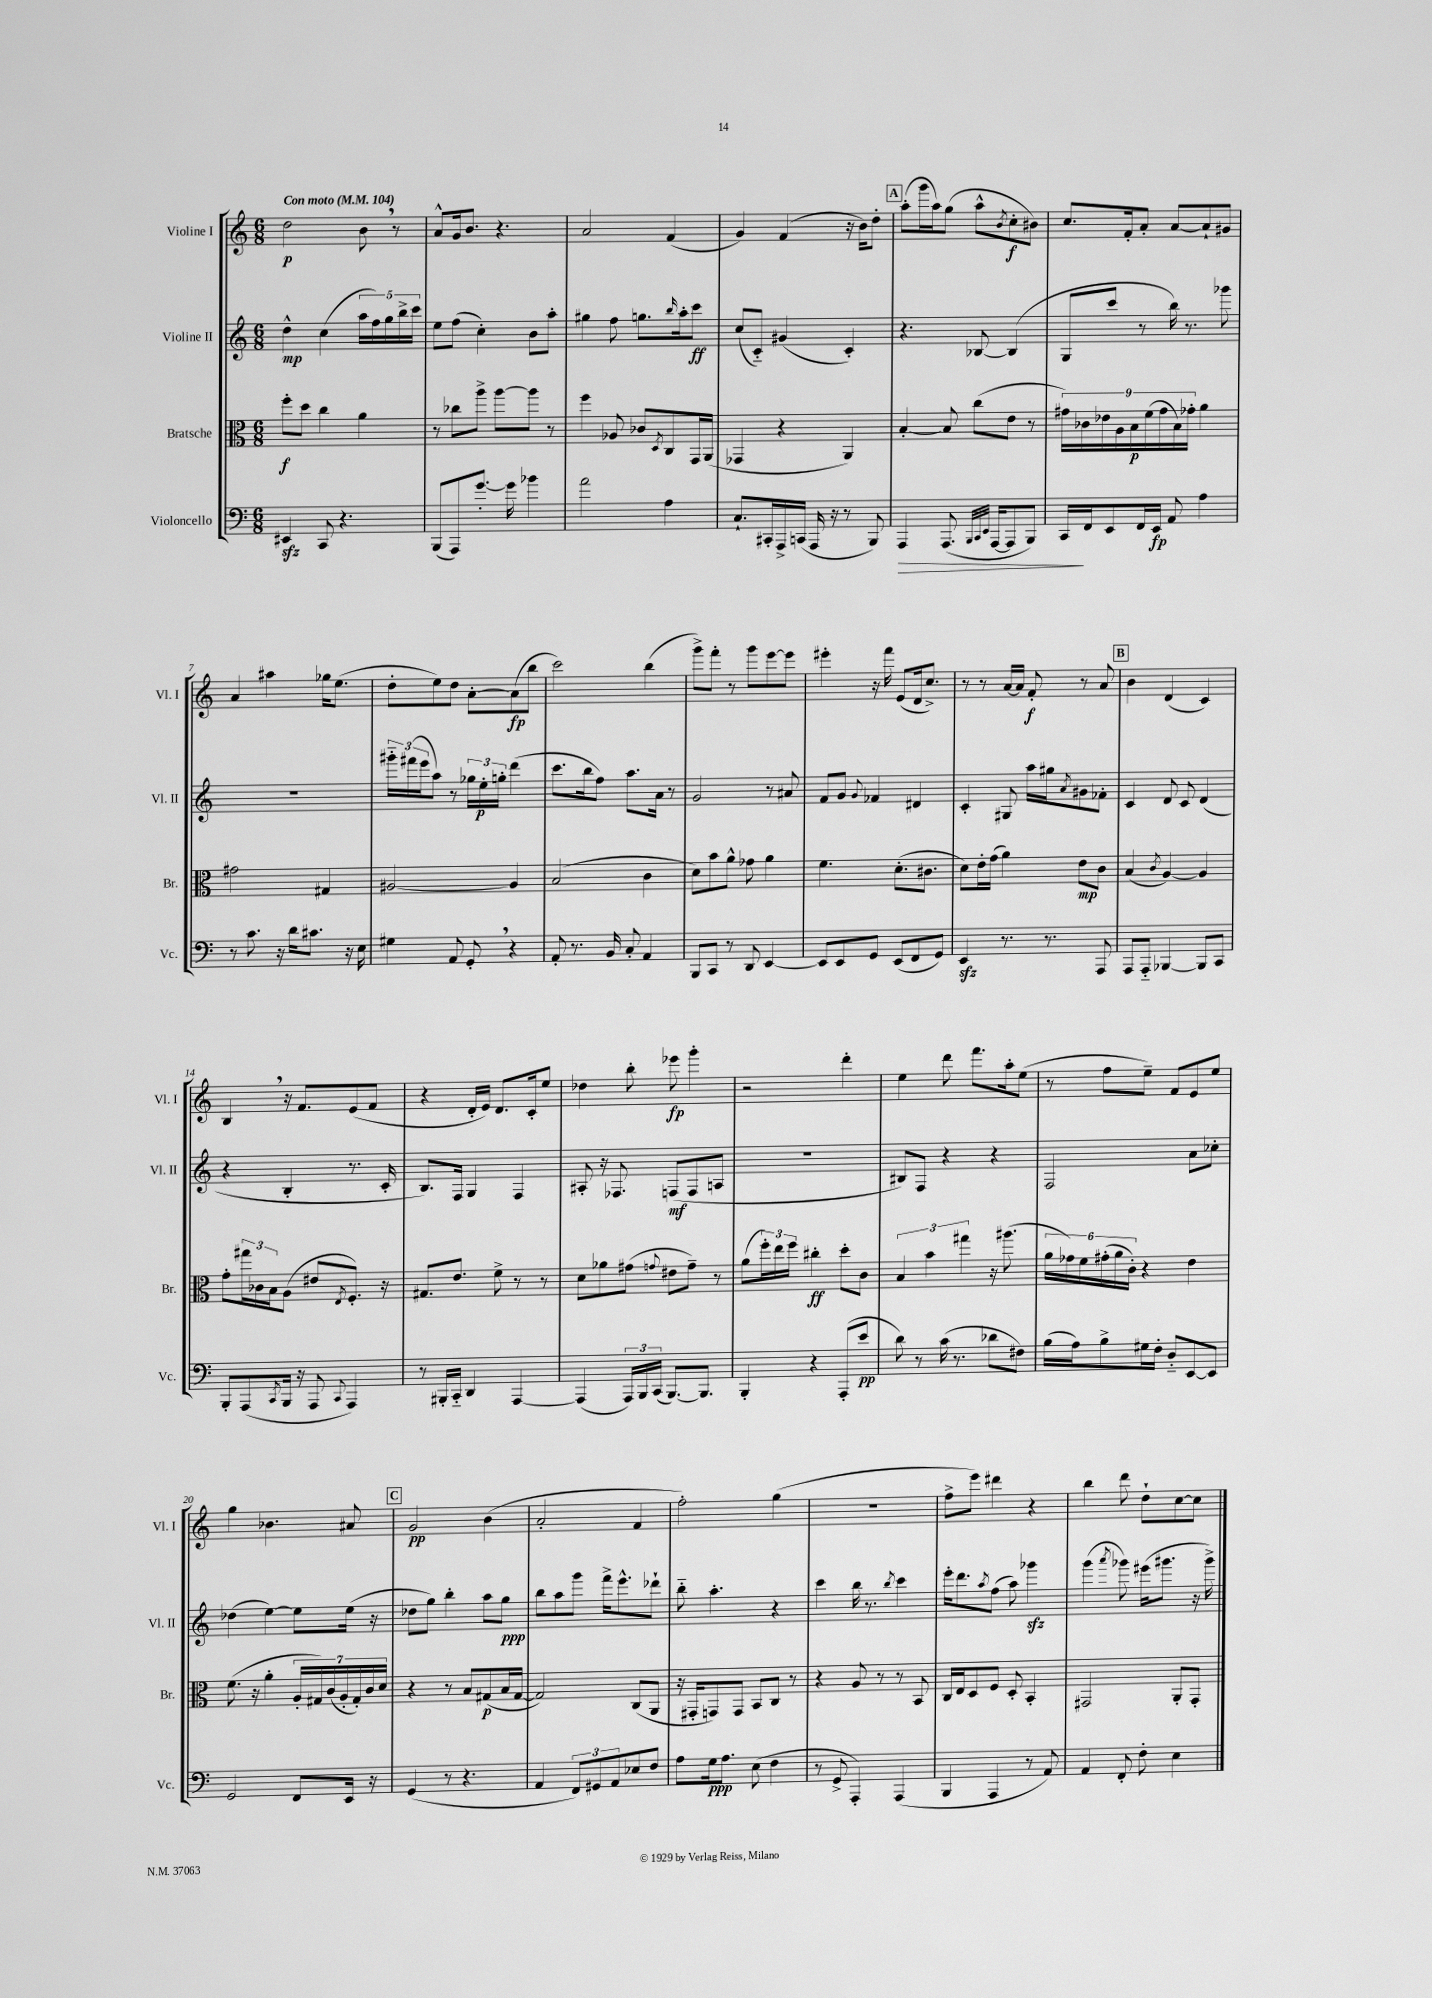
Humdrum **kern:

**kern	**dynam	**kern	**dynam	**kern	**dynam	**kern	**dynam
*part4	*part4	*part3	*part3	*part2	*part2	*part1	*part1
*staff4	*staff4	*staff3	*staff3	*staff2	*staff2	*staff1	*staff1
*I"Violoncello	*	*I"Bratsche	*	*I"Violine II	*	*I"Violine I	*
*I'Vc.	*	*I'Br.	*	*I'Vl. II	*	*I'Vl. I	*
*clefF4	*	*clefC3	*	*clefG2	*	*clefG2	*
*k[]	*	*k[]	*	*k[]	*	*k[]	*
*M6/8	*	*M6/8	*	*M6/8	*	*M6/8	*
*MM104	*	*MM104	*	*MM104	*	*MM104	*
=1	=1	=1	=1	=1	=1	=1	=1
!	!	!	!	!	!	!LO:TX:a:B:t=Con moto	!
4EE#Xzz/	.	8ff'\L	f	4dd^^\	mp	2dd\	p
.	.	8dd\J	.	.	.	.	.
8CC/	.	4cc\	.	(4cc\	.	.	.
4.r	.	.	.	.	.	.	.
.	.	4a\	.	20aa\LL	.	8b,\	.
.	.	.	.	20ff\)	.	.	.
.	.	.	.	20gg\	.	.	.
.	.	.	.	.	.	8r	.
.	.	.	.	20bb^\	.	.	.
.	.	.	.	20ccc\JJ	.	.	.
=2	=2	=2	=2	=2	=2	=2	=2
(8BBB/L	.	8r	.	8ee\L	.	8a^^/L	.
8AAA/)	.	8cc-X\L	.	(8ff\J	.	16g/k	.
.	.	.	.	.	.	8.b/J	.
[8.g'/J	.	8aa^\J	.	4cc'\)	.	.	.
.	.	[8aa\L	.	.	.	4.r	.
16g\]	.	.	.	.	.	.	.
4b-X\	.	8aa\J]	.	8b\L	.	.	.
.	.	8r	.	8aa'\J	.	.	.
=3	=3	=3	=3	=3	=3	=3	=3
2a\	.	4ff\	.	4gg#X\	.	2a/	.
.	.	8A-X/	.	8ff\	.	.	.
.	.	8c-X/L	.	8.ggn\L	.	.	.
.	.	8qD/	.	.	.	.	.
4A\	.	8C/	.	.	.	(4f/	.
.	.	.	.	16qqbb/	.	.	.
.	.	.	.	16aa'\k	.	.	.
.	.	16GG/L	.	8ccc\J	ff	.	.
.	.	(16AA/JJ	.	.	.	.	.
=4	=4	=4	=4	=4	=4	=4	=4
8.C`/L	.	4GG-X/	.	(8cc/L	.	4g/)	.
.	.	.	.	8c/J)	.	.	.
16CC#X'/L	.	.	.	.	.	.	.
16AAA^/	.	4r	.	(4g#X/	.	(4f/	.
(16CCn/JJ	.	.	.	.	.	.	.
16AAA/	.	.	.	.	.	.	.
16r	.	.	.	.	.	.	.
8r	.	4AA/)	.	4c'/)	.	16r	.
.	.	.	.	.	.	16b\KL)	.
8BBB/)	.	.	.	.	.	8dd'\J	.
!!LO:REH:place=s1:t=A
=5	=5	=5	=5	=5	=5	=5	=5
!	!LO:HP:b	!	!	!	!	!	!
4AAA/	>	[4B'/	.	4.r	.	(8aa'\L	.
.	.	.	.	.	.	16ggg\L	.
.	.	.	.	.	.	16aa\J)	.
(8.AAA/	.	8B/]	.	.	.	(8gg\J	.
.	.	(8cc\L	.	[8B-X/	.	8aa^^\L	.
32qqBBB/LLL	.	.	.	.	.	.	.
32qqCC/	.	.	.	.	.	.	.
32qqEE/JJJ	.	.	.	.	.	.	.
[16AAA/KL	.	.	.	.	.	.	.
.	.	.	.	.	.	8qb/	.
8AAA/]	.	8e\J	.	(4B-/]	.	8cc'\	f
8BBB/J)	.	8r	.	.	.	8b#X\J)	.
=6	=6	=6	=6	=6	=6	=6	=6
16CC/LL	.	18g#X\LL)	.	8G/L	.	8.cc/L	.
.	.	18c-X\	.	.	.	.	.
16FF/J	]	.	.	.	.	.	.
.	.	18e-X\	.	.	.	.	.
8EE/	.	.	.	8ccc/J	.	.	.
.	.	18A\	.	.	.	.	.
.	.	.	.	.	.	16f'/k	.
.	.	18B\	p	.	.	.	.
16FF/L	.	.	.	8r	.	8a'/J	.
.	.	(18f\	.	.	.	.	.
16EE/JJ	fp	.	.	.	.	.	.
.	.	18g#\	.	.	.	.	.
8AA/	.	.	.	16bb\)	.	[8a/L	.
.	.	18B\)	.	.	.	.	.
.	.	.	.	8.r	.	.	.
.	.	18g-X'\JJ	.	.	.	.	.
4A\	.	4a\	.	.	.	8a`/]	.
.	.	.	.	8ggg-X\	.	8g#X/J	.
!!LO:LB:g=z
=7	=7	=7	=7	=7	=7	=7	=7
8r	.	2g#X\	.	2.r	.	4a/	.
8.c\	.	.	.	.	.	.	.
.	.	.	.	.	.	4aa#X\	.
16r	.	.	.	.	.	.	.
16d\KL	.	.	.	.	.	.	.
8.c#X\J	.	.	.	.	.	.	.
.	.	4G#X/	.	.	.	16gg-X\KL	.
.	.	.	.	.	.	(8.ee\J	.
16r	.	.	.	.	.	.	.
16E\	.	.	.	.	.	.	.
=8	=8	=8	=8	=8	=8	=8	=8
4G#X\	.	[2A#X/	.	24ggg#X\LL	.	8dd'\L	.
.	.	.	.	(24fff#X\	.	.	.
.	.	.	.	24eee\J	.	.	.
.	.	.	.	8aa\J)	.	8ee\)	.
8AA/	.	.	.	8r	.	8dd\J	.
8GG',/	.	.	.	24gg-X\LL	.	[8a'\L	.
.	.	.	.	24ee'\	p	.	.
.	.	.	.	24ggn'\JJ	.	.	.
4r	.	4A#/]	.	(4ddd\	.	(8a\]	fp
.	.	.	.	.	.	8bb\J	.
=9	=9	=9	=9	=9	=9	=9	=9
8AA'/	.	(2B/	.	8.ccc\L	.	2ccc\)	.
8.r	.	.	.	.	.	.	.
.	.	.	.	16bb\k	.	.	.
.	.	.	.	8ff\J)	.	.	.
16BB/	.	.	.	.	.	.	.
8C'/	.	.	.	8.aa\L	.	.	.
4AA/	.	4c\	.	.	.	(4bb\	.
.	.	.	.	16a\Jk	.	.	.
.	.	.	.	8r	.	.	.
=10	=10	=10	=10	=10	=10	=10	=10
8BBB/L	.	8d\L)	.	2g/	.	8ggg^\L)	.
8CC/J	.	8b\	.	.	.	8fff'\J	.
8r	.	8a^^\J	.	.	.	8r	.
8DD/	.	8g-X\	.	.	.	8ggg\L	.
[4EE/	.	4a\	.	8r	.	[8eee\	.
.	.	.	.	8a#X/	.	8eee\J]	.
=11	=11	=11	=11	=11	=11	=11	=11
8EE/L]	.	4.f\	.	8f/L	.	4eee#X'\	.
8EE/	.	.	.	8g/J	.	.	.
.	.	.	.	8qqg/	.	.	.
8GG/J	.	.	.	4f-X/	.	16r	.
.	.	.	.	.	.	16fff\	.
(8EE/L	.	(8.d'\L	.	.	.	(8e/L	.
8FF/	.	.	.	4d#X/	.	16d/k	.
.	.	8.c#X\J	.	.	.	8.cc^/J)	.
8GG/J)	.	.	.	.	.	.	.
=12	=12	=12	=12	=12	=12	=12	=12
4EEzz/	.	8d\L)	.	4c'/	.	8r	.
.	.	16e'\L	.	.	.	8r	.
.	.	(16g\JJ	.	.	.	.	.
8.r	.	4a\)	.	8G#X/	.	[16a/LL	.
.	.	.	.	.	.	16a/JJ]	.
.	.	.	.	16aa\LL	.	8f'/	f
8.r	.	.	.	16gg#X\J	.	.	.
.	.	.	.	8qa/	.	.	.
.	.	8e\L	mp	8g#X\	.	8r	.
8AAA/	.	8c\J	.	8f-X'\J	.	8a/	.
!!LO:REH:place=s1:t=B
=13	=13	=13	=13	=13	=13	=13	=13
8AAA/L	.	(4B/	.	4c/	.	4b\	.
8AAA/J	.	.	.	.	.	.	.
.	.	8qc/	.	.	.	.	.
[4BBB-X/	.	[4A/)	.	8d/	.	(4d/	.
.	.	.	.	8c/	.	.	.
8BBB-/L]	.	4A/]	.	(4d/	.	4c/)	.
8CC/J	.	.	.	.	.	.	.
!!LO:LB:g=z
=14	=14	=14	=14	=14	=14	=14	=14
8BBB'/L	.	8g'\L	.	4r	.	4B,/	.
(8AAA/	.	24gg#X\L	.	.	.	.	.
.	.	24c-X\	.	.	.	.	.
.	.	24B\J	.	.	.	.	.
8qCC/	.	.	.	.	.	.	.
16BBB/Jk	.	(8A\J	.	4B'/	.	16r	.
16r	.	.	.	.	.	8.f/L	.
8AAA/	.	8e#X/L	.	.	.	.	.
8qqCC/	.	8qE/	.	.	.	.	.
4AAA/)	.	8.F'/J)	.	8.r	.	(8e/	.
.	.	.	.	.	.	8f/J	.
.	.	16r	.	16c'/	.	.	.
=15	=15	=15	=15	=15	=15	=15	=15
8r	.	8.G#X/L	.	8.B/L)	.	4r	.
16BBB#X'/LL	.	.	.	.	.	.	.
16CC/JJ	.	8.e/J	.	16F/Jk	.	.	.
4DD/	.	.	.	4G/	.	16d'/LL	.
.	.	.	.	.	.	16e/JJ)	.
.	.	8f^\	.	.	.	8.d/L	.
[4AAA/	.	8r	.	4F/	.	.	.
.	.	.	.	.	.	16c'/k	.
.	.	8r	.	.	.	8ee/J	.
=16	=16	=16	=16	=16	=16	=16	=16
(4AAA/]	.	8d\L	.	8A#X'/	.	4dd-X\	.
.	.	8a-X\	.	16r	.	.	.
.	.	.	.	8.F-X/	.	.	.
24AAA/LL)	.	(8g#X\J	.	.	.	8bb'\	.
24BBB/	.	.	.	.	.	.	.
(24CC/JJ	.	.	.	.	.	.	.
.	.	8qqgn/	.	.	.	.	.
[8.BBB/L)	.	8e#X\L	.	(8Fn/L	mf	8eee-X\	fp
.	.	8g~\J)	.	8F/	.	4ggg'\	.
8.BBB/J]	.	.	.	.	.	.	.
.	.	8r	.	8An/J	.	.	.
=17	=17	=17	=17	=17	=17	=17	=17
4BBB'/	.	(8a\L	.	2.r	.	2r	.
.	.	24ff'\L)	.	.	.	.	.
.	.	24ee\	.	.	.	.	.
.	.	24ff\JJ	.	.	.	.	.
4r	.	4cc#X'\	ff	.	.	.	.
(8AAA'/L	.	8dd'\L	.	.	.	4ddd'\	.
8e/J	pp	8c\J	.	.	.	.	.
=18	=18	=18	=18	=18	=18	=18	=18
8d\)	.	6B/	.	8B#X/L)	.	4ee\	.
8r	.	.	.	8F/J	.	.	.
.	.	6b\	.	.	.	.	.
(16c\	.	.	.	4r	.	8ddd\	.
8.r	.	.	.	.	.	.	.
.	.	6gg#X\	.	.	.	.	.
.	.	.	.	.	.	8.fff\L	.
8d-X\L	.	16r	.	4r	.	.	.
.	.	(8.aa#X\	.	.	.	16aa'\k	.
8F#X\J)	.	.	.	.	.	(8ee\J	.
=19	=19	=19	=19	=19	=19	=19	=19
(16B\LL	.	24a\LL	.	2F/	.	8r	.
.	.	24g-X\)	.	.	.	.	.
16A\J)	.	.	.	.	.	.	.
.	.	24f\	.	.	.	.	.
8B^\	.	(24g#X'\	.	.	.	8ff\L	.
.	.	24a\	.	.	.	.	.
.	.	24c'\JJ)	.	.	.	.	.
16G#X\L	.	4r	.	.	.	8ee~\J)	.
16F'\JJ	.	.	.	.	.	.	.
8D/L	.	.	.	.	.	8f/L	.
[8EE/	.	4e\	.	8a\L	.	8e/	.
8EE/J]	.	.	.	8cc-X'\J	.	8ee/J	.
!!LO:LB:g=z
=20	=20	=20	=20	=20	=20	=20	=20
2GG/	.	(8.f\	.	(4dd-X\	.	4gg\	.
.	.	16r	.	.	.	.	.
.	.	4a'\	.	[4ee\)	.	4.b-X\	.
8FF/L	.	28A'/LL	.	8ee\L]	.	.	.
.	.	28G#X/)	.	.	.	.	.
.	.	(28c/	.	.	.	.	.
.	.	28A'/	.	.	.	.	.
16EE/Jk	.	.	.	(16ee\Jk	.	8a#X/	.
.	.	28G#'/)	.	.	.	.	.
.	.	28c/	.	.	.	.	.
16r	.	.	.	16r	.	.	.
.	.	28d/JJ	.	.	.	.	.
!!LO:REH:place=s1:t=C
=21	=21	=21	=21	=21	=21	=21	=21
(4GG/	.	4r	.	8dd-X\L	.	2g/	pp
.	.	.	.	8gg\J)	.	.	.
8r	.	8r	.	4bb'\	.	.	.
4.r	.	8B/L	.	.	.	.	.
.	.	(8G#X/	p	8aa\L	.	(4b\	.
.	.	16B/L	.	8gg\J	ppp	.	.
.	.	[16G#/JJ	.	.	.	.	.
=22	=22	=22	=22	=22	=22	=22	=22
4AA/	.	2G#/])	.	8bb\L	.	2a'/	.
.	.	.	.	8aa\	.	.	.
12FF/L)	.	.	.	8ggg\J	.	.	.
12GG#X/	.	.	.	.	.	.	.
.	.	.	.	16fff^\KL	.	.	.
12AA/	.	.	.	.	.	.	.
.	.	.	.	8.eee^^\	.	.	.
8E-X/	.	(8C/L	.	.	.	4f/	.
8F/J	.	8AA/J	.	8ddd-X`\J	.	.	.
=23	=23	=23	=23	=23	=23	=23	=23
8A\L	.	16r	.	8bb\	.	2ff'\)	.
.	.	16GG#X'/KL	.	.	.	.	.
16G\k	ppp	8GGn/)	.	4.aa'\	.	.	.
8.A\J	.	.	.	.	.	.	.
.	.	8GG/J	.	.	.	.	.
(8E\	.	8BB/L	.	.	.	.	.
4F\	.	8C/J	.	4r	.	(4gg\	.
.	.	8r	.	.	.	.	.
=24	=24	=24	=24	=24	=24	=24	=24
8r	.	4r	.	4ccc\	.	2.r	.
8GG^/	.	.	.	.	.	.	.
4AAA'/)	.	8A/	.	16bb\	.	.	.
.	.	.	.	8.r	.	.	.
.	.	8r	.	.	.	.	.
.	.	.	.	8qbb/	.	.	.
(4AAA/	.	8r	.	4ccc\	.	.	.
.	.	8BB/	.	.	.	.	.
=25	=25	=25	=25	=25	=25	=25	=25
4BBB/	.	16C/LL	.	16eee'\KL	.	8ff^\L	.
.	.	16E/J	.	8.ddd\	.	.	.
.	.	8D/	.	.	.	8eee\J)	.
.	.	.	.	8qaa/	.	.	.
4AAA/	.	8F/J	.	(8ff\J	.	4ddd#X\	.
.	.	8D'/	.	8aa\)	.	.	.
8r	.	4BB'/	.	4ggg-Xzz\	.	4r	.
8AA/)	.	.	.	.	.	.	.
=26	=26	=26	=26	=26	=26	=26	=26
4AA/	.	2GG#X/	.	(4ggg\	.	4bb\	.
.	.	.	.	8qaaa/	.	.	.
8FF'/	.	.	.	8ggg-X\)	.	8ddd\	.
8F'\	.	.	.	(16eee#X\KL	.	8dd`\L	.
.	.	.	.	8.ggg#X\J	.	.	.
4E\	.	8AA'/L	.	.	.	[8cc\	.
.	.	8GG#'/J	.	16r	.	8cc\J]	.
.	.	.	.	16ggg#^\)	.	.	.
==	==	==	==	==	==	==	==
*-	*-	*-	*-	*-	*-	*-	*-
